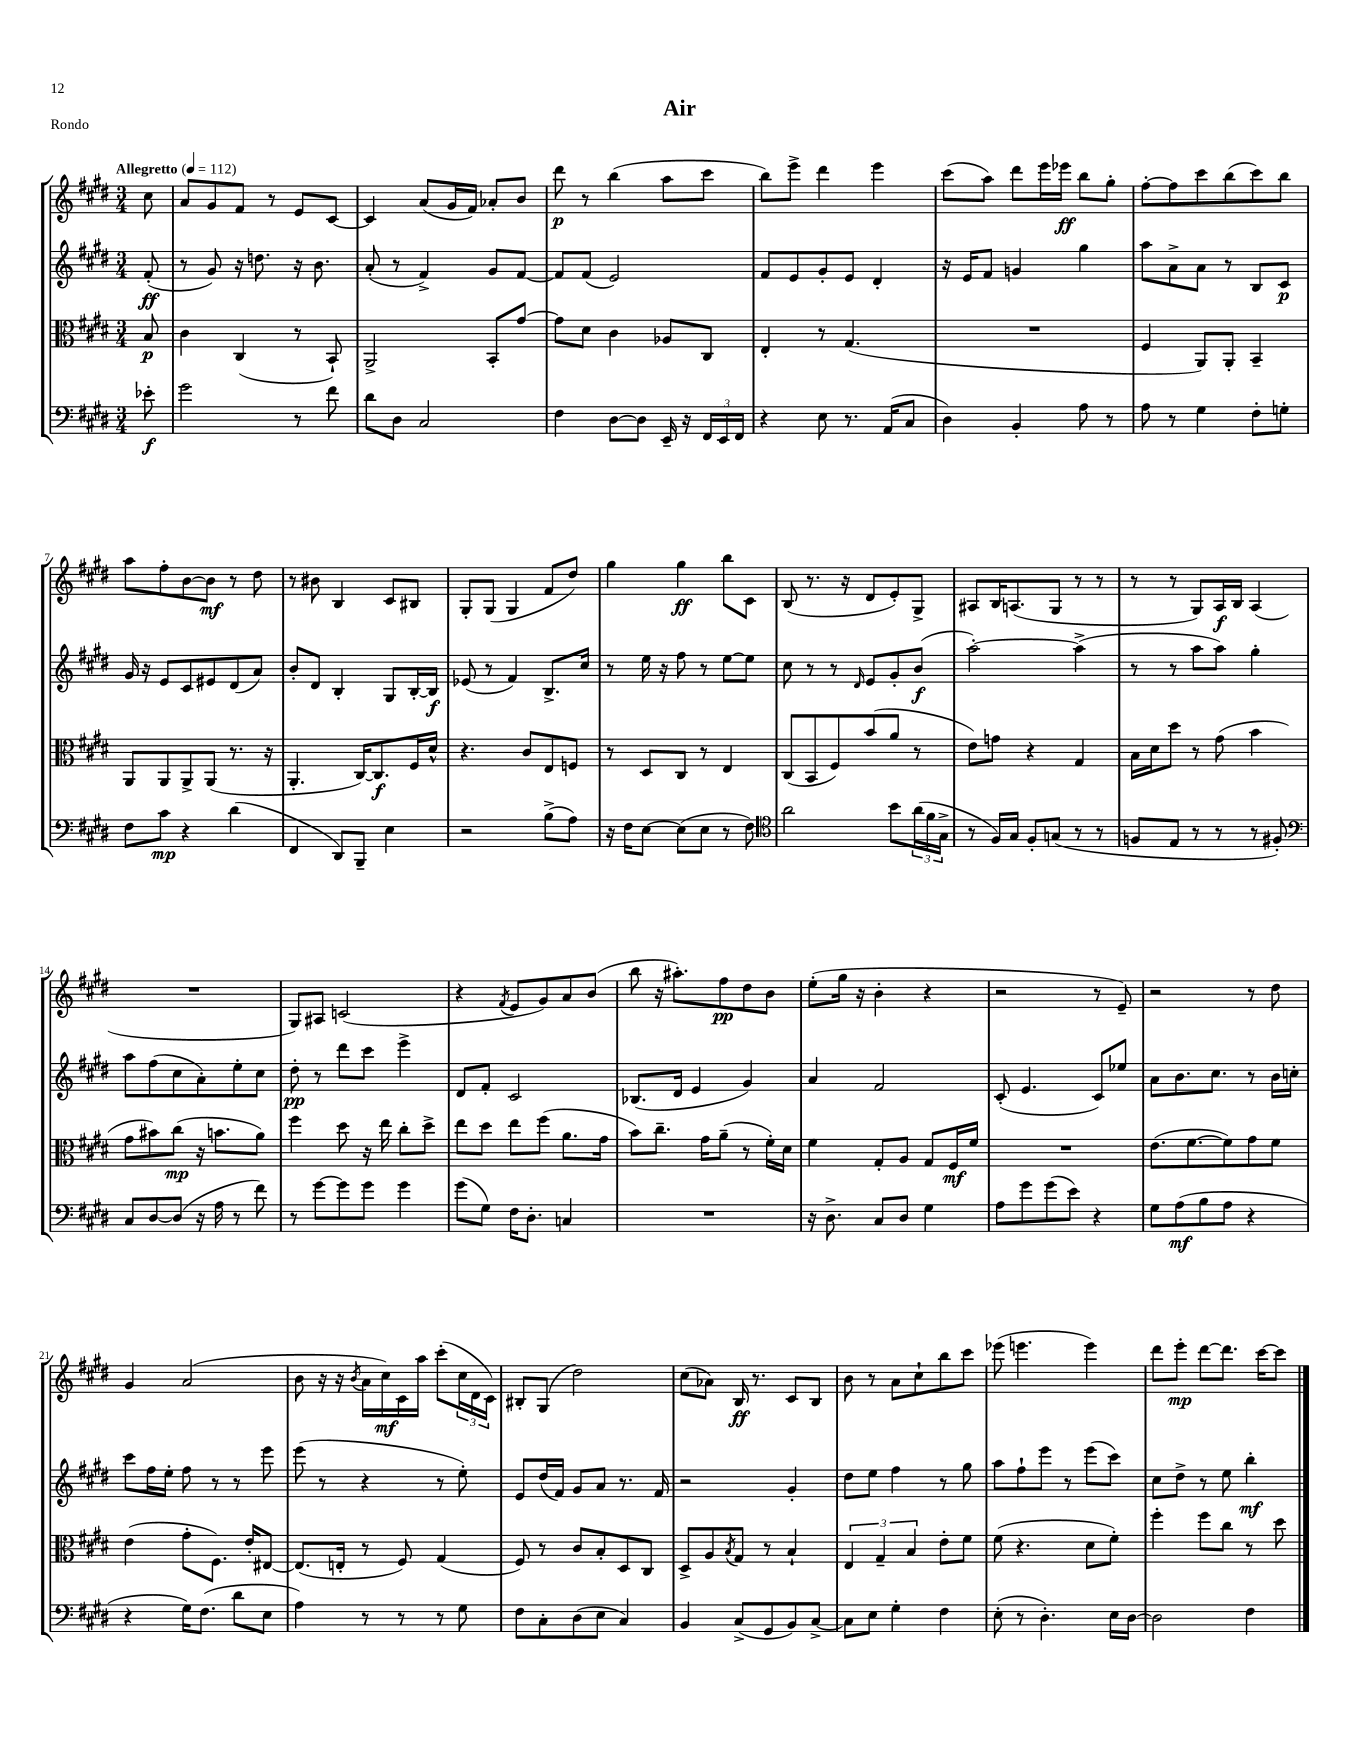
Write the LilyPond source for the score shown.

\header { title = "Air" piece = "Rondo" }
<<
\new StaffGroup <<
\new Staff = "s0" {
    \clef treble \key e \major \numericTimeSignature \time 3/4 \partial 8 \tempo "Allegretto" 4 = 112
    cis''8 |
    a'8 gis'8 fis'8 r8 e'8 cis'8~ |
    cis'4 a'8( gis'16 fis'16) aes'8-. b'8 |
    dis'''8\p r8 b''4( a''8 cis'''8 |
    b''8) e'''8-> dis'''4 e'''4 |
    cis'''8( a''8) dis'''8 e'''16 ees'''16\ff b''8 gis''8-. |
    fis''8~-. fis''8 cis'''8 b''8( cis'''8) b''8 |
    a''8 fis''8-. b'8~ b'8\mf r8 dis''8 |
    r8 bis'8 b4 cis'8 bis8 |
    gis8-. gis8( gis4 fis'8 dis''8) |
    gis''4 gis''4\ff b''8 cis'8 |
    b8( r8. r16 dis'8 e'8-.) gis8-> |
    ais8 b16 a8.( gis8 r8 r8 |
    r8 r8 gis8) a16\f b16 a4( |
    R2. |
    gis8) ais8 c'2( |
    r4 \acciaccatura { fis'8 } e'8 gis'8) a'8 b'8( |
    b''8 r16 ais''8.-.) fis''8\pp dis''8 b'8 |
    e''8-.( gis''16 r16 b'4-. r4 |
    r2 r8 e'8--) |
    r2 r8 dis''8 |
    gis'4 a'2( |
    b'8 r16 r16 \acciaccatura { b'8 } a'16 cis''16\mf) cis'16 a''16 cis'''8-.( \tuplet 3/2 { cis''16 dis'16 cis'16) } |
    bis8-. gis8( dis''2) |
    cis''8( aes'8) b16\ff r8. cis'8 b8 |
    b'8 r8 a'8 cis''8-! b''8 cis'''8 |
    ees'''8( e'''4. e'''4) |
    dis'''8 e'''8-.\mp dis'''8~ dis'''8. cis'''16~ cis'''8 \bar "|." |
}
\new Staff = "s1" {
    \clef treble \key e \major \numericTimeSignature \time 3/4 \partial 8
    fis'8-.\ff( |
    r8 gis'8) r16 d''8. r16 b'8. |
    a'8-.( r8 fis'4->) gis'8 fis'8~ |
    fis'8 fis'8( e'2) |
    fis'8 e'8 gis'8-. e'8 dis'4-. |
    r16 e'16 fis'8 g'4 gis''4 |
    a''8 a'8-> a'8 r8 b8 cis'8\p |
    gis'16 r16 e'8 cis'8 eis'8 dis'8( a'8) |
    b'8-. dis'8 b4-. gis8 b16~-. b16\f |
    ees'8( r8 fis'4) b8.-> cis''16 |
    r8 e''16 r16 fis''8 r8 e''8~ e''8 |
    cis''8 r8 r8 \grace { dis'16 } e'8 gis'8-. b'8\f( |
    a''2~-.) a''4->( |
    r8 r8 a''8 a''8) gis''4-. |
    a''8 fis''8( cis''8 a'8-.) e''8-. cis''8 |
    dis''8-.\pp r8 dis'''8 cis'''8 e'''4-> |
    dis'8 fis'8-. cis'2 |
    bes8.( dis'16 e'4 gis'4) |
    a'4 fis'2 |
    cis'8-.( e'4. cis'8) ees''8 |
    a'8 b'8. cis''8. r8 b'16 c''16-. |
    cis'''8 fis''16 e''16-. fis''8 r8 r8 e'''8 |
    e'''8( r8 r4 r8 e''8-.) |
    e'8 dis''16( fis'16) gis'8 a'8 r8. fis'16 |
    r2 gis'4-. |
    dis''8 e''8 fis''4 r8 gis''8 |
    a''8 fis''8-! e'''8 r8 e'''8( cis'''8) |
    cis''8 dis''8-> r8 e''8 b''4-.\mf \bar "|." |
}
\new Staff = "s2" {
    \clef alto \key e \major \numericTimeSignature \time 3/4 \partial 8
    b8\p |
    cis'4 cis4( r8 b,8-!) |
    a,2-> b,8-. gis'8~ |
    gis'8 dis'8 cis'4 aes8 cis8 |
    e4-. r8 gis4.( |
    R2. |
    fis4 a,8) a,8-. b,4-- |
    a,8 a,8 a,8-> a,8( r8. r16 |
    a,4.-. cis16~) cis8.\f fis16 dis'16-^ |
    r4. cis'8 e8 f8 |
    r8 dis8 cis8 r8 e4 |
    cis8( b,8 fis8) b'8( a'8 r8 |
    e'8) g'8 r4 gis4 |
    b16 dis'16 dis''8 r8 gis'8( b'4 |
    gis'8 bis'8) cis''8\mp( r16 b'8. a'8) |
    fis''4 dis''8 r16 e''16 cis''8-. dis''8-> |
    e''8 dis''8 e''8 fis''8( a'8. gis'16 |
    b'8) cis''8.-- gis'16 a'8--( r8 fis'16-.) dis'16 |
    fis'4 gis8-. a8 gis8 fis16\mf fis'16 |
    R2. |
    e'8.( fis'8.~ fis'8) gis'8 fis'8 |
    e'4( gis'8-. fis8.) e'16-. eis8~ |
    eis8.( e16-. r8 fis8) gis4( |
    fis8) r8 cis'8 b8-. dis8 cis8 |
    dis8-> a8 \acciaccatura { b8 } gis8 r8 b4-! |
    \tuplet 3/2 { e4 gis4-- b4 } e'8-. fis'8 |
    fis'8( r4. dis'8 fis'8-.) |
    fis''4-. fis''8 cis''8 r8 dis''8 \bar "|." |
}
\new Staff = "s3" {
    \clef bass \key e \major \numericTimeSignature \time 3/4 \partial 8
    ees'8-.\f |
    gis'2 r8 fis'8 |
    dis'8 dis8 cis2 |
    fis4 dis8~ dis8 e,16-- r16 \tuplet 3/2 { fis,16 e,16 fis,16 } |
    r4 e8 r8. a,16( cis8 |
    dis4) b,4-. a8 r8 |
    a8 r8 gis4 fis8-. g8-. |
    fis8 cis'8\mp r4 dis'4( |
    fis,4 dis,8) b,,8-- e4 |
    r2 b8->( a8) |
    r16 fis16 e8~ e8( e8 r8 fis8) |
    \clef tenor a'2 b'8 \tuplet 3/2 { a'16( fis'16 gis16-> } |
    r8 fis16) gis16 fis8-. g8( r8 r8 |
    f8 e8 r8 r8 r8 fis8-.) |
    \clef bass cis8 dis8~ dis8( r16 a16 r8 fis'8) |
    r8 gis'8~ gis'8 gis'8 gis'4 |
    gis'8( gis8) fis16 dis8.-. c4 |
    R2. |
    r16 dis8.-> cis8 dis8 gis4 |
    a8 gis'8 gis'8( e'8) r4 |
    gis8 a8\mf( b8 a8 r4 |
    r4 gis16) fis8.( dis'8 e8 |
    a4) r8 r8 r8 gis8 |
    fis8 cis8-. dis8( e8 cis4) |
    b,4 cis8->( gis,8 b,8) cis8~-> |
    cis8 e8 gis4-. fis4 |
    e8-.( r8 dis4.-.) e16 dis16~ |
    dis2 fis4 \bar "|." |
}
>>
>>
